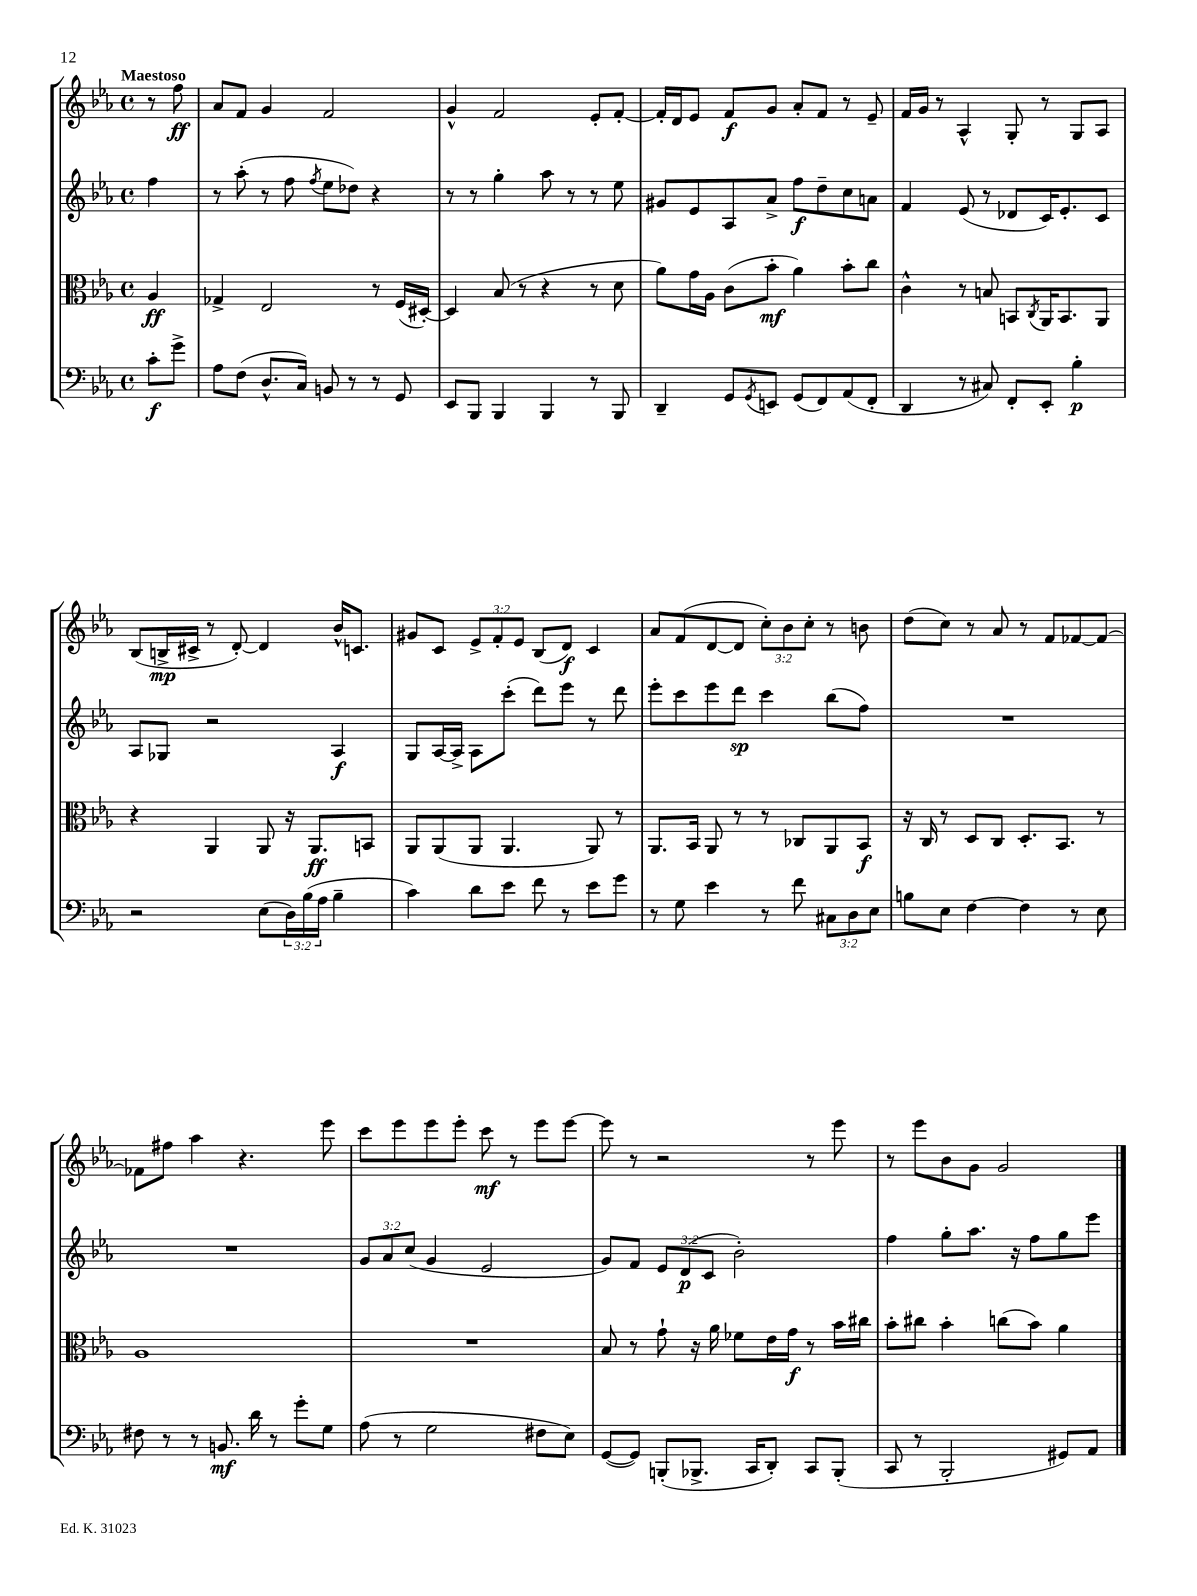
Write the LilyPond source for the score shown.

<<
\new StaffGroup <<
\new Staff = "s0" {
    \clef treble \key ees \major \defaultTimeSignature \time 4/4 \override Staff.TupletNumber.text = #tuplet-number::calc-fraction-text \partial 4 \tempo "Maestoso"
    r8 f''8\ff |
    aes'8 f'8 g'4 f'2 |
    g'4-^ f'2 ees'8-. f'8~-. |
    f'16-. d'16 ees'8 f'8\f g'8 aes'8-. f'8 r8 ees'8-- |
    f'16 g'16 r8 aes4-^ g8-. r8 g8 aes8 |
    bes8( b16->\mp cis'16-> r8 d'8~-.) d'4 bes'16-^ c'8. |
    gis'8 c'8 \tuplet 3/2 { ees'8-> f'8-. ees'8 } bes8( d'8\f) c'4 |
    aes'8 f'8( d'8~ d'8 \tuplet 3/2 { c''8-.) bes'8 c''8-. } r8 b'8 |
    d''8( c''8) r8 aes'8 r8 f'8 fes'8~ fes'8~ |
    fes'8 fis''8 aes''4 r4. ees'''8 |
    c'''8 ees'''8 ees'''8 ees'''8-. c'''8\mf r8 ees'''8 ees'''8~ |
    ees'''8 r8 r2 r8 ees'''8 |
    r8 ees'''8 bes'8 g'8 g'2 \bar "|." |
}
\new Staff = "s1" {
    \clef treble \key ees \major \defaultTimeSignature \time 4/4 \override Staff.TupletNumber.text = #tuplet-number::calc-fraction-text \partial 4
    f''4 |
    r8 aes''8-.( r8 f''8 \acciaccatura { f''8 } ees''8 des''8) r4 |
    r8 r8 g''4-. aes''8 r8 r8 ees''8 |
    gis'8 ees'8 aes8 aes'8-> f''8\f d''8-- c''8 a'8 |
    f'4 ees'8( r8 des'8 c'16) ees'8.-. c'8 |
    aes8 ges8 r2 aes4\f |
    g8 aes16~ aes16-> aes8 c'''8-.( d'''8) ees'''8 r8 d'''8 |
    ees'''8-. c'''8 ees'''8 d'''8\sp c'''4 bes''8( f''8) |
    R1 |
    R1 |
    \tuplet 3/2 { g'8 aes'8 c''8( } g'4 ees'2 |
    g'8) f'8 \tuplet 3/2 { ees'8 d'8\p( c'8 } bes'2-.) |
    f''4 g''8-. aes''8. r16 f''8 g''8 ees'''8 \bar "|." |
}
\new Staff = "s2" {
    \clef alto \key ees \major \defaultTimeSignature \time 4/4 \partial 4
    aes4\ff |
    ges4-> ees2 r8 f16( dis16~-.) |
    dis4 bes8( r8 r4 r8 d'8 |
    aes'8) g'16 aes16 c'8( bes'8-.\mf aes'4) bes'8-. c''8 |
    c'4-^ r8 b8 b,8 \acciaccatura { c8 } aes,16 b,8. aes,8 |
    r4 aes,4 aes,8 r16 aes,8.\ff b,8 |
    aes,8 aes,8( aes,8 aes,4. aes,8) r8 |
    aes,8. bes,16 aes,8 r8 r8 ces8 aes,8 bes,8\f |
    r16 c16 r8 d8 c8 d8.-. bes,8. r8 |
    aes1 |
    R1 |
    bes8 r8 g'8-! r16 aes'16 fes'8 ees'16 g'16\f r8 bes'16 cis''16 |
    bes'8-. cis''8 bes'4-. c''8( bes'8) aes'4 \bar "|." |
}
\new Staff = "s3" {
    \clef bass \key ees \major \defaultTimeSignature \time 4/4 \override Staff.TupletNumber.text = #tuplet-number::calc-fraction-text \partial 4
    c'8-.\f g'8-> |
    aes8 f8( d8.-^ c16) b,8 r8 r8 g,8 |
    ees,8 bes,,8 bes,,4 bes,,4 r8 bes,,8 |
    d,4-- g,8 \acciaccatura { g,8 } e,8 g,8( f,8) aes,8( f,8-. |
    d,4 r8 cis8) f,8-. ees,8-. bes4-.\p |
    r2 ees8( \tuplet 3/2 { d16) bes16( aes16 } bes4-- |
    c'4) d'8 ees'8 f'8 r8 ees'8 g'8 |
    r8 g8 ees'4 r8 f'8 \tuplet 3/2 { cis8 d8 ees8 } |
    b8 ees8 f4~ f4 r8 ees8 |
    fis8 r8 r8 b,8.\mf d'16 r8 g'8-. g8 |
    aes8( r8 g2 fis8 ees8) |
    g,8~( g,8) b,,8-.( bes,,8.-> c,16 d,8-.) c,8 bes,,8-.( |
    c,8 r8 bes,,2-. gis,8) aes,8 \bar "|." |
}
>>
>>
\layout { \context { \Score \remove "Bar_number_engraver" } }
